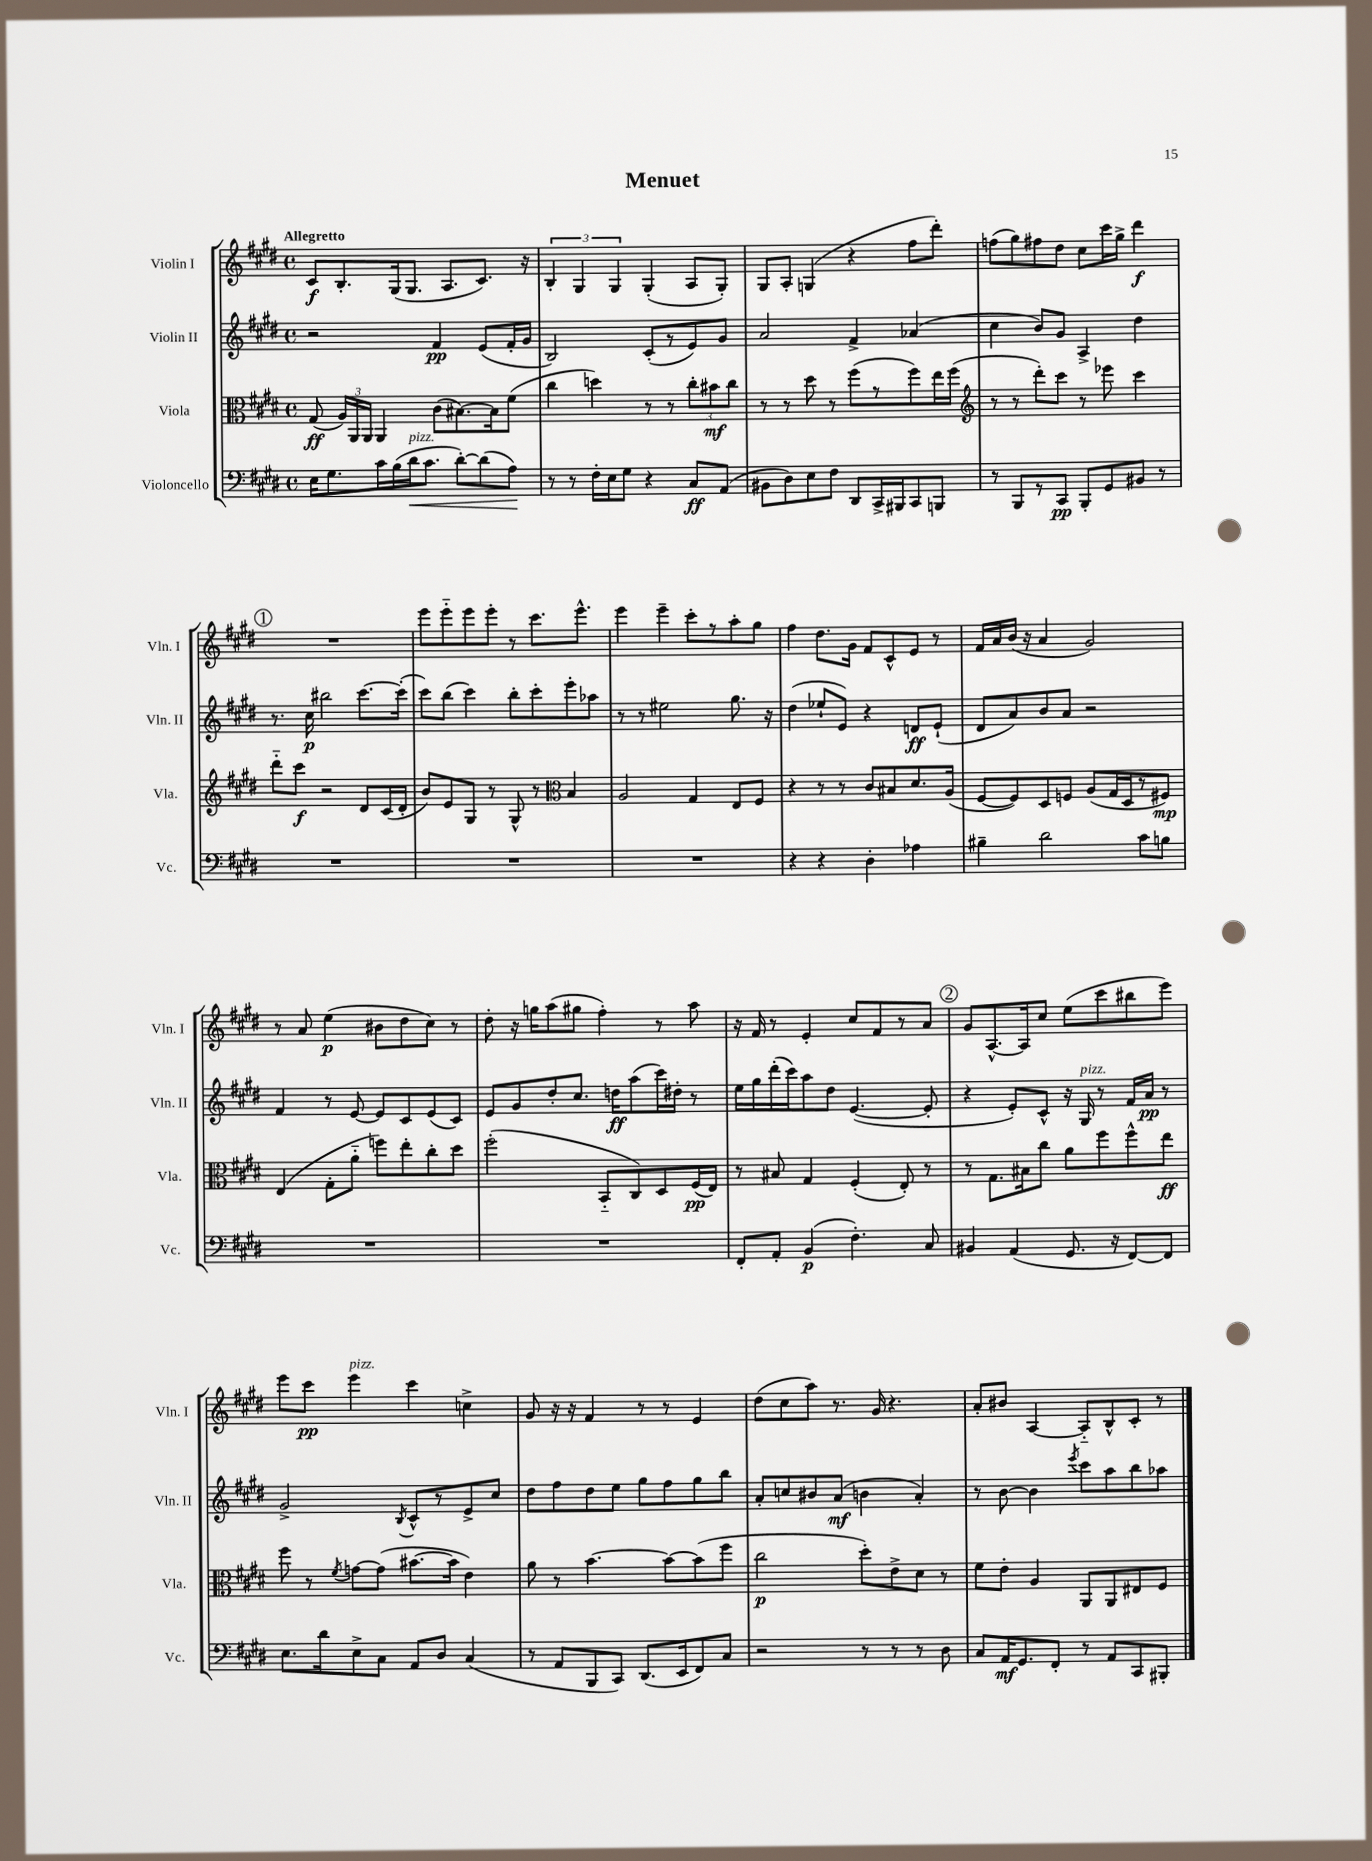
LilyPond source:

\header { title = "Menuet" }
<<
\new StaffGroup <<
\new Staff = "s0" \with { instrumentName = "Violin I" shortInstrumentName = "Vln. I" } {
    \clef treble \key e \major \defaultTimeSignature \time 4/4 \tempo "Allegretto"
    \autoBeamOff cis'8[\f b8.-. gis16( gis8.] a8.[ cis'8.]) r16 |
    \tuplet 3/2 { b4-. gis4 gis4 } gis4-.( a8[ gis8]-.) |
    gis8[ a8]-. g4( r4 fis''8[ dis'''8]-.) |
    f''8[( gis''8) fis''8 dis''8] cis''8[ cis'''16 gis''16]-> dis'''4\f |
    \mark \markup { \circle "1" } R1 |
    e'''8[ e'''8-_ e'''8 e'''8]-. r8 cis'''8.[ e'''8.]-^ |
    e'''4 e'''4-- cis'''8[-. r8 a''8-. gis''8] |
    fis''4 dis''8.[ gis'16] fis'8[ cis'8-^ e'8] r8 |
    fis'16[ a'16 b'16]( r16 a'4 gis'2) |
    r8 a'8 e''4\p( bis'8[ dis''8 cis''8]) r8 |
    dis''8-. r16 g''16[ a''8( gis''8] fis''4-.) r8 a''8 |
    r16 fis'16 r8 e'4-. cis''8[ fis'8 r8 a'8] |
    \mark \markup { \circle "2" } gis'8[ a8.~-^ a16 cis''8] e''8[( cis'''8 bis''8 e'''8]) |
    e'''8[ cis'''8]\pp e'''4^\markup { \italic "pizz." } cis'''4 c''4-> |
    gis'8 r16 r16 fis'4 r8 r8 e'4 |
    dis''8[( cis''8 a''8]) r8. gis'16 r4. |
    a'8[-. bis'8] a4~ a8[-_ b8-^ cis'8]-. r8 \bar "|." |
}
\new Staff = "s1" \with { instrumentName = "Violin II" shortInstrumentName = "Vln. II" } {
    \clef treble \key e \major \defaultTimeSignature \time 4/4
    \autoBeamOff r2 fis'4\pp e'8[( fis'16-. gis'16] |
    b2) cis'8[-.( r8 e'8) gis'8] |
    a'2 fis'4-> aes'4( |
    cis''4 b'8[) gis'8] a4-> dis''4 |
    \mark \markup { \circle "1" } r8. cis''16\p bis''2 cis'''8.[~ cis'''16]-.( |
    cis'''8[) b''8]( cis'''4) b''8[-. cis'''8-. e'''8-. aes''8] |
    r8 r8 eis''2 gis''8. r16 |
    dis''4( ees''8[-! e'8]) r4 d'8[\ff e'8]-!( |
    dis'8[ a'8) b'8 a'8] r2 |
    fis'4 r8 e'8~ e'8[ cis'8 e'8( cis'8]) |
    e'8[ gis'8 dis''8-. cis''8.] d''16[\ff a''8( cis'''16) dis''16]-. r8 |
    e''16[ gis''16 dis'''16-.( cis'''16) a''8 dis''8] e'4.~( e'8-. |
    \mark \markup { \circle "2" } r4 e'8[-.) cis'8]-^ r16 gis16^\markup { \italic "pizz." } r8 fis'16[ a'16]\pp r8 |
    gis'2-> \acciaccatura { b8 } cis'8[-^ r8 e'8-> cis''8] |
    dis''8[ fis''8 dis''8 e''8] gis''8[ fis''8 gis''8 b''8] |
    a'8[-. c''8 bis'8 a'8]\mf( b'4 a'4-.) |
    r8 b'8~ b'4 \acciaccatura { e'''8 } cis'''8[ a''8 b''8 aes''8] \bar "|." |
}
\new Staff = "s2" \with { instrumentName = "Viola" shortInstrumentName = "Vla." } {
    \clef alto \key e \major \defaultTimeSignature \time 4/4
    \autoBeamOff gis8\ff( \tuplet 3/2 { a16[) a,16 a,16] } a,4 cis'8[( bis8.~) bis16 fis'8]( |
    cis''4 d''4) r8 r8 \tuplet 3/2 { cis''8[-. bis'8\mf cis''8] } |
    r8 r8 dis''8 r8 fis''8[( r8 fis''8) e''16 fis''16]( |
    \clef treble r8 r8 dis'''8[-.) cis'''8] r8 ees'''8 cis'''4 |
    \mark \markup { \circle "1" } dis'''8[-_ cis'''8]\f r2 dis'8[ cis'16( dis'16]-. |
    b'8[) e'8 gis8] r8 gis8-^ r8 \clef alto b4 |
    a2 gis4 e8[ fis8] |
    r4 r8 r8 cis'8[ bis8 dis'8. a16]( |
    fis8[~ fis8) dis8 f8] a8[( gis16 dis16 r8 fis8]\mp) |
    e4( gis8[-. a'8]-_ f''8[) e''8-. cis''8-. dis''8] |
    fis''2-.( b,8[-_ cis8) dis8 fis16\pp( e16]) |
    r8 bis8 gis4 fis4-.( e8-.) r8 |
    \mark \markup { \circle "2" } r8 gis8.[ bis16 cis''8] a'8[ fis''8 fis''8-^ e''8]\ff |
    fis''8 r8 \acciaccatura { fis'8 } g'8[~ g'8]( bis'8.[~ bis'16] e'4) |
    a'8 r8 b'4.~ b'8[~ b'8( fis''8] |
    cis''2\p dis''8[-.) e'8-> dis'8] r8 |
    fis'8[ e'8]-. a4 a,8[ a,8 eis8 fis8] \bar "|." |
}
\new Staff = "s3" \with { instrumentName = "Violoncello" shortInstrumentName = "Vc." } {
    \clef bass \key e \major \defaultTimeSignature \time 4/4
    \autoBeamOff e16[ gis8. cis'16 b16( dis'16\<^\markup { \italic "pizz." } cis'8.] dis'8[~-.) dis'8( a8]\!) |
    r8 r8 fis16[-. e16 gis8] r4 cis8[\ff a,8]( |
    bis,8[ dis8) e8 fis8] dis,8[ cis,16-> bis,,16 cis,8 b,,8] |
    r8 b,,8[ r8 cis,8]\pp b,,8[-. gis,8 bis,8] r8 |
    \mark \markup { \circle "1" } R1 |
    R1 |
    R1 |
    r4 r4 dis4-. aes4 |
    bis4-- dis'2 cis'8[ b8] |
    R1 |
    R1 |
    fis,8[-. a,8]-. b,4\p( fis4.-.) cis8 |
    \mark \markup { \circle "2" } bis,4 a,4( gis,8. r16 fis,8[~) fis,8] |
    e8.[ dis'16 e8-> cis8] a,8[ dis8] cis4( |
    r8 a,8[ b,,8 cis,8]) dis,8.[( e,16 fis,8) cis8] |
    r2 r8 r8 r8 dis8 |
    cis8[ a,16\mf gis,8. fis,8]-. r8 a,8[ cis,8 bis,,8]-. \bar "|." |
}
>>
>>
\layout { \context { \Score \remove "Bar_number_engraver" } }
